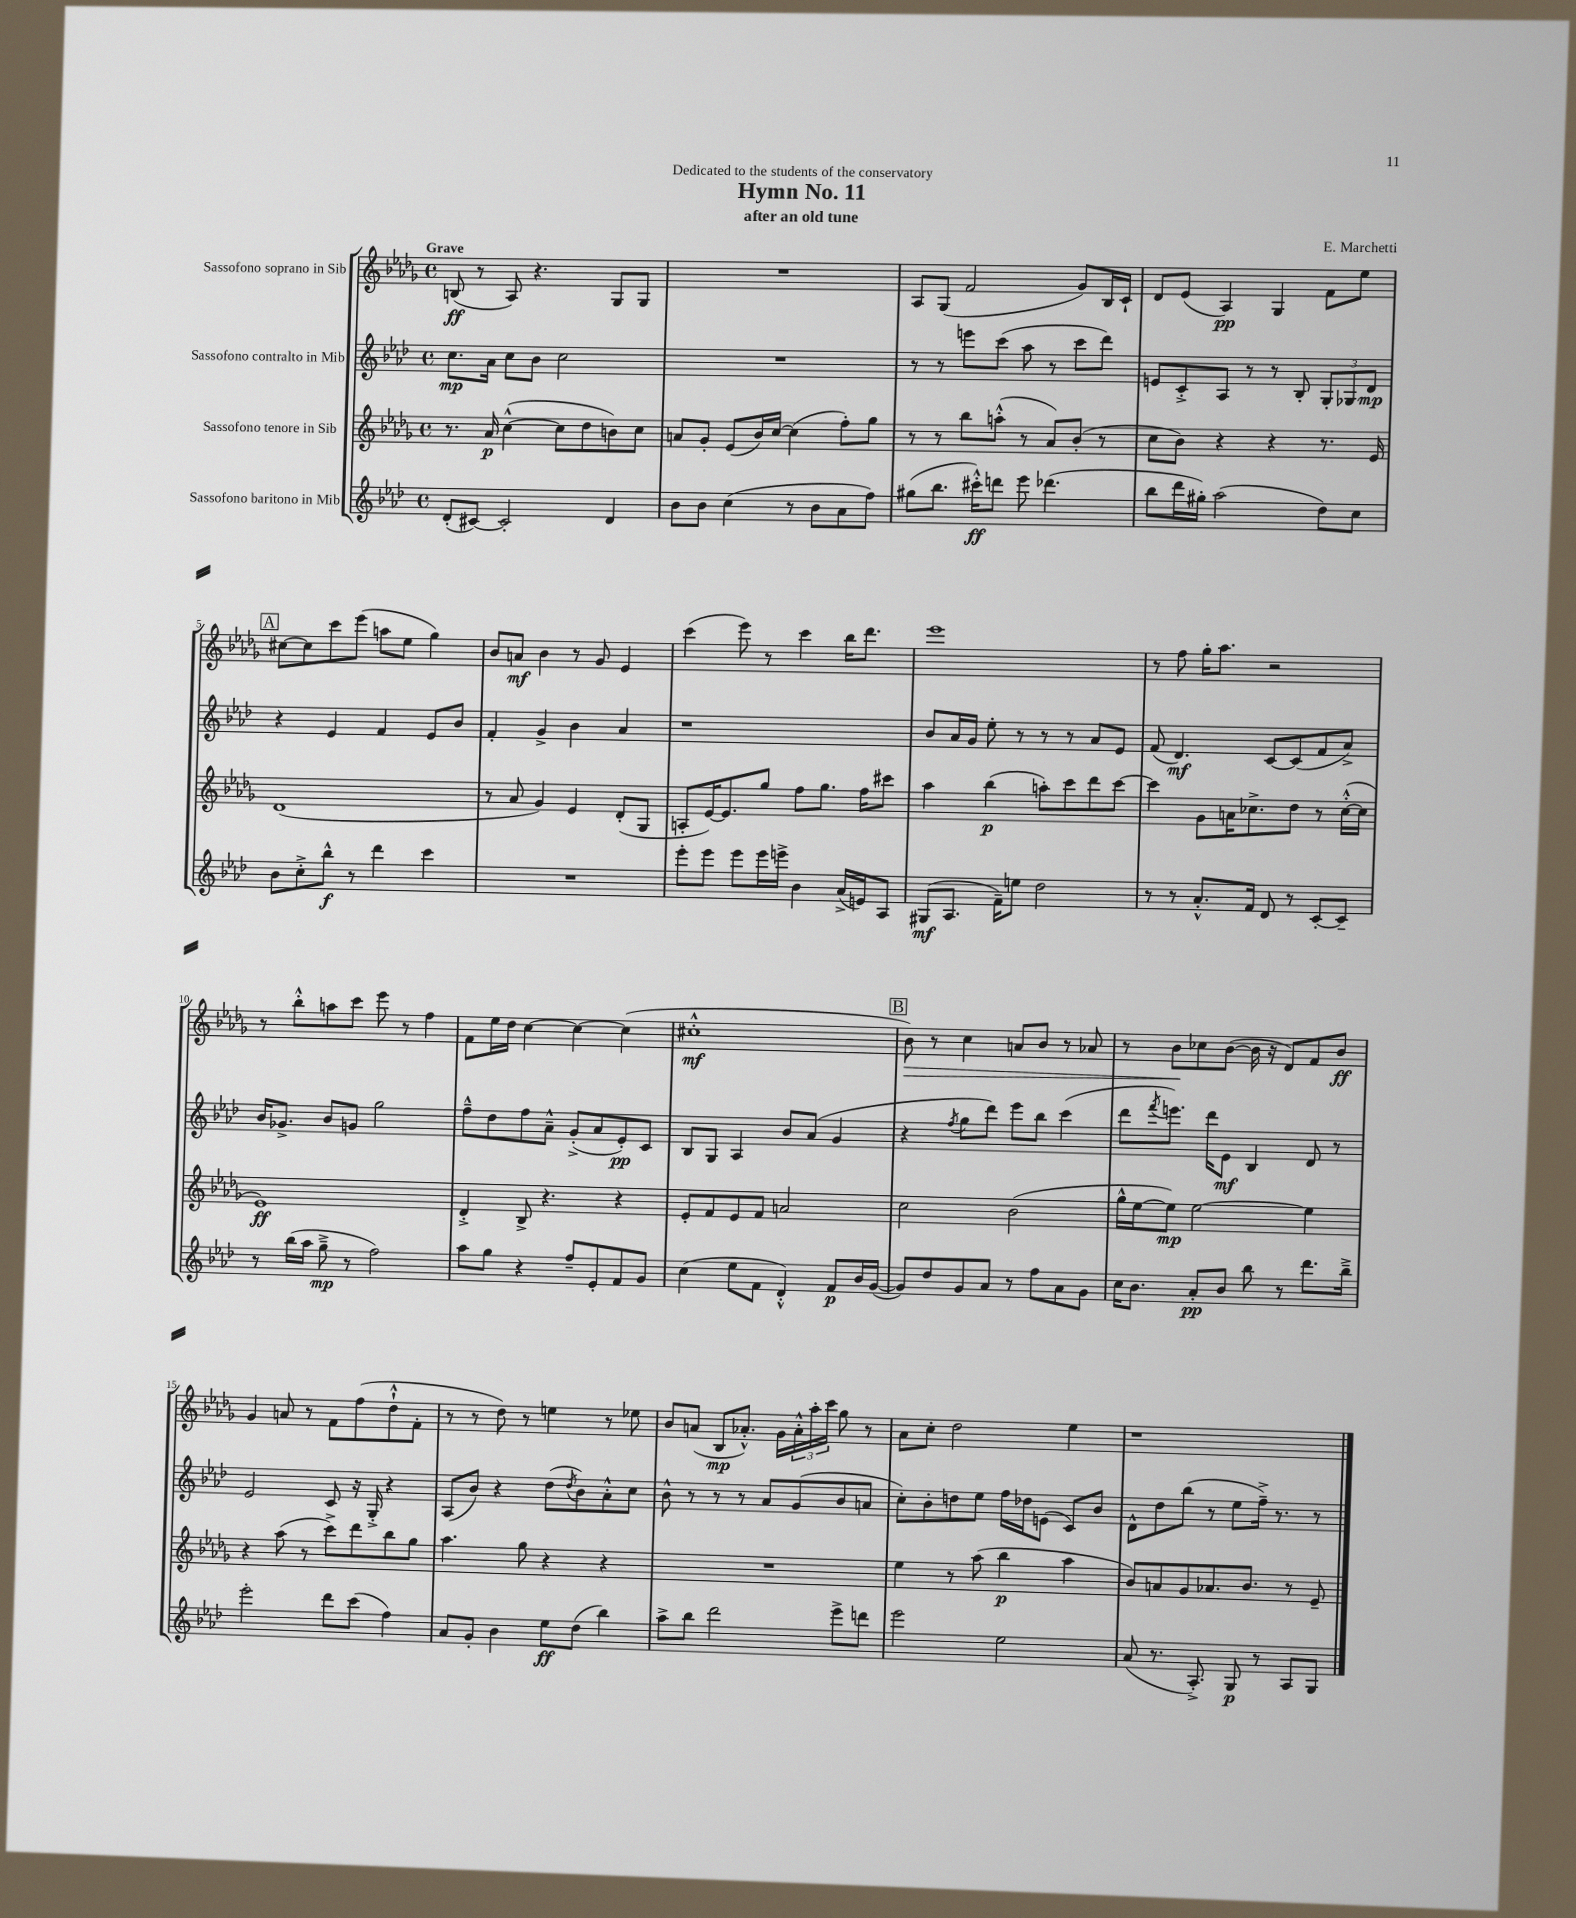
\header { title = "Hymn No. 11" composer = "E. Marchetti" subtitle = "after an old tune" dedication = "Dedicated to the students of the conservatory" }
<<
\new StaffGroup <<
\new Staff = "s0" \with { instrumentName = "Sassofono soprano in Sib" } {
    \clef treble \key des \major \defaultTimeSignature \time 4/4 \tempo "Grave"
    b8\ff( r8 aes8) r4. ges8 ges8 |
    R1 |
    aes8 ges8( f'2 ges'8) bes16 c'16-! |
    des'8 ees'8( aes4\pp) ges4 f'8 ees''8 |
    \mark \markup { \box "A" } cis''8~ cis''8 c'''8 ees'''8( a''8 ees''8 ges''4) |
    bes'8 a'8\mf bes'4 r8 ges'8 ees'4 |
    c'''4( ees'''8) r8 c'''4 bes''16 des'''8. |
    ees'''1 |
    r8 f''8 ges''16-. aes''8. r2 |
    r8 bes''8-.-^ a''8 c'''8 ees'''8 r8 f''4 |
    f'8 ees''16 des''16 c''4~ c''4~ c''4( |
    cis''1-.-^\mf |
    \mark \markup { \box "B" } bes'8\>) r8 c''4 a'8 bes'8 r8 aes'8 |
    r8 bes'8\! ces''8 bes'8~( bes'16 r16 des'8) f'8 bes'8\ff |
    ges'4 a'8 r8 f'8 f''8( des''8-!-^ f'8-. |
    r8 r8 des''8) r8 e''4 r8 ees''8 |
    bes'8 a'8( bes8\mp aes'8.-.-^) ges'16 \tuplet 3/2 { aes'16-.-^ aes''16-. c'''16 } ges''8 r8 |
    aes'8 c''8-. des''2 ees''4 |
    r1 \bar "|." |
}
\new Staff = "s1" \with { instrumentName = "Sassofono contralto in Mib" } {
    \clef treble \key aes \major \defaultTimeSignature \time 4/4
    c''8.\mp aes'16 c''8 bes'8 c''2 |
    R1 |
    r8 r8 e'''8 c'''8( aes''8 r8 c'''8 des'''8) |
    e'8 c'8-.-> aes8 r8 r8 bes8-. \tuplet 3/2 { g8-. ges8 des'8\mp } |
    \mark \markup { \box "A" } r4 ees'4 f'4 ees'8 bes'8 |
    f'4-. g'4-> bes'4 aes'4 |
    r1 |
    bes'8 aes'16 g'16 ees''8-. r8 r8 r8 aes'8 ees'8 |
    f'8( des'4.\mf) c'8~ c'8( f'8 aes'8->) |
    bes'16 ges'8.-> bes'8 g'8 g''2 |
    f''8---^ des''8 f''8 aes'8---^ g'8-.->( aes'8 ees'8-.\pp) c'8 |
    bes8 g8 aes4 bes'8 aes'8( g'4 |
    \mark \markup { \box "B" } r4 \acciaccatura { f''8 } g''8 des'''8) ees'''8 bes''8 c'''4( |
    des'''8 \acciaccatura { f'''8 } e'''8.) des'''16 ees'8\mf bes4 des'8 r8 |
    ees'2 c'8 r16 g16-.-> r4 |
    aes8( bes'8) r4 des''8( \acciaccatura { des''8 } bes'8) aes'8-.-^ c''8 |
    bes'8-^ r8 r8 r8 aes'8 g'8( bes'8 a'8 |
    c''8-.) bes'8-. d''8 ees''8 f''16 des''16 e'8( c'8) bes'8 |
    des'8-^ des''8 bes''8( r8 ees''8 f''16--->) r8. r8 \bar "|." |
}
\new Staff = "s2" \with { instrumentName = "Sassofono tenore in Sib" } {
    \clef treble \key des \major \defaultTimeSignature \time 4/4
    r8. aes'16\p c''4~-^( c''8 des''8 b'8) c''8 |
    a'8 ges'8-. ees'8( bes'16) c''16~ c''4( f''8-.) ges''8 |
    r8 r8 bes''8 a''8-.-^( r8 aes'8) bes'8-.( r8 |
    c''8 bes'8) r4 r4 r8. ees'16 |
    \mark \markup { \box "A" } des'1( |
    r8 aes'8 ges'4) ees'4 des'8-.( ges8 |
    a8-. ees'16~) ees'8. ges''8 f''8 ges''8. f''16 cis'''8 |
    aes''4 bes''4\p( a''8-.) c'''8 des'''8 c'''8~ |
    c'''4 ges'8 a'16 ces''8.-> des''8 r8 ces''16~-.-^( ces''16 |
    ees'1\ff) |
    des'4-.-> bes8-> r4. r4 |
    ees'8-. f'8 ees'8 f'8 a'2 |
    \mark \markup { \box "B" } c''2 bes'2( |
    ges''16-^ ees''16~ ees''8\mp) ees''2~ ees''4 |
    r4 aes''8( r8 c'''8->) des'''8 bes''8 ges''8 |
    aes''4. ges''8 r4 r4 |
    R1 |
    ees''4 r8 aes''8( bes''4\p aes''4 |
    bes'8) a'8 ges'8 aes'8. bes'8. r8 ees'8-- \bar "|." |
}
\new Staff = "s3" \with { instrumentName = "Sassofono baritono in Mib" } {
    \clef treble \key aes \major \defaultTimeSignature \time 4/4
    des'8-.( cis'8~) cis'2-. des'4 |
    bes'8 bes'8 c''4( r8 bes'8 aes'8 f''8) |
    gis''8( bes''8. cis'''16-.-^\ff) d'''8 ees'''8 des'''4.( |
    bes''8 des'''16 gis''16-.) aes''2( des''8) c''8 |
    \mark \markup { \box "A" } bes'8 c''8-.-> bes''8-^\f r8 des'''4 c'''4 |
    R1 |
    ees'''8-. ees'''8 ees'''8 ees'''16 e'''16-> bes'4 aes'16->( e'16) aes8 |
    gis8\mf( aes8. f'16--) e''8 des''2 |
    r8 r8 aes'8.-.-^ f'16 des'8 r8 c'8~-. c'8-- |
    r8 bes''16( aes''16 g''8--->\mp r8 f''2) |
    aes''8 g''8 r4 f''8-- ees'8-. f'8 g'8 |
    c''4( ees''8 f'8 des'4-.-^) f'8\p bes'16 g'16~( |
    \mark \markup { \box "B" } g'8) des''8 g'8 aes'8 r8 f''8 aes'8 g'8 |
    c''16 bes'8. aes'8-.\pp bes'8 bes''8 r8 des'''8. bes''16---> |
    ees'''2-. des'''8 c'''8( f''4) |
    aes'8 g'8-. bes'4 ees''8\ff des''8( bes''4) |
    aes''8-> bes''8 des'''2 ees'''8-> d'''8 |
    ees'''2 ees''2 |
    aes'8( r8. aes8.-.->) g8\p r8 aes8 g8 \bar "|." |
}
>>
>>
